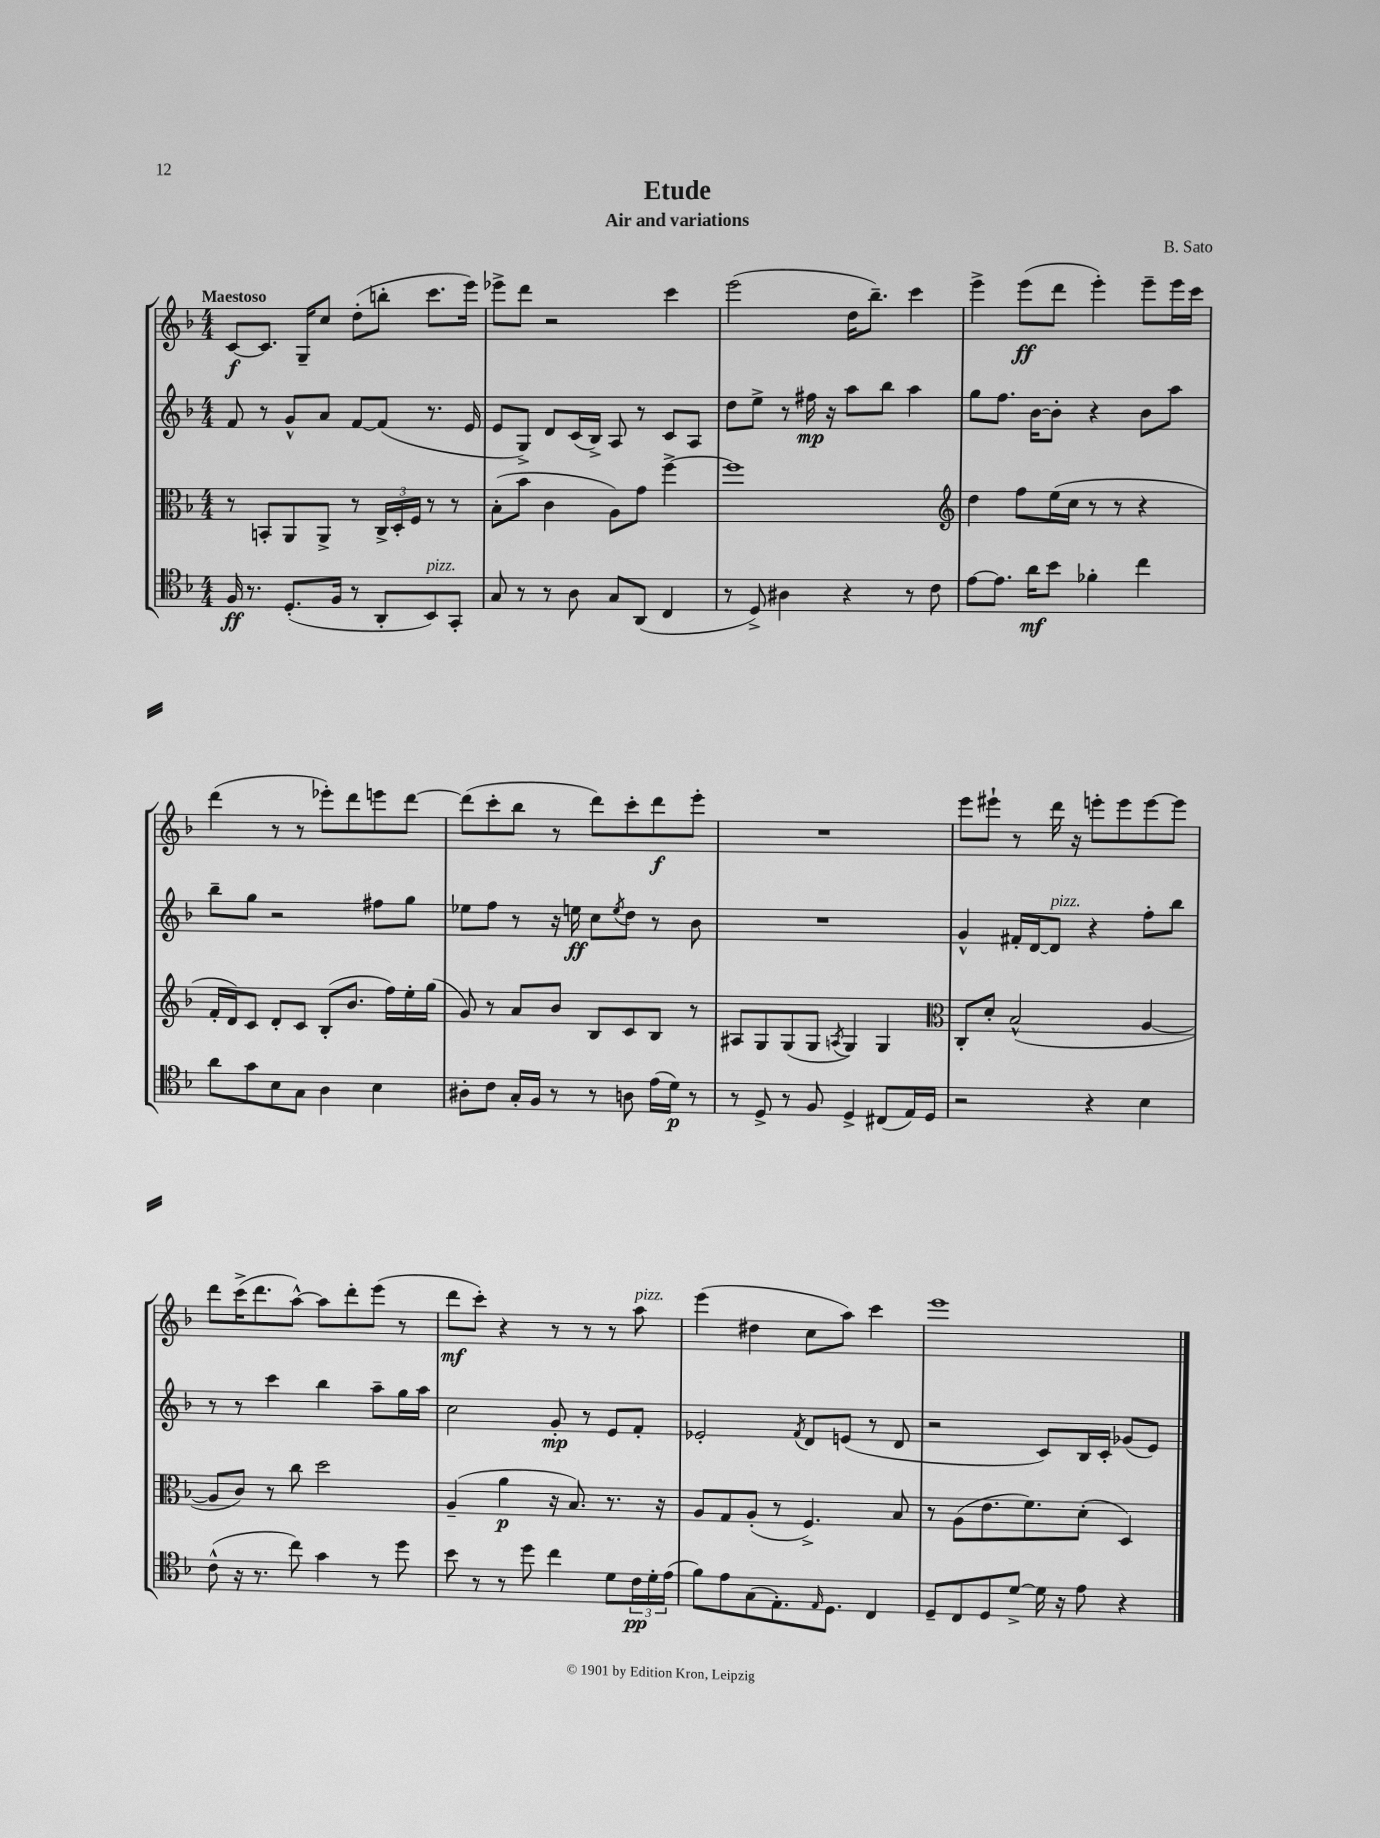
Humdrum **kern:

**kern	**kern	**kern	**kern
*staff4	*staff3	*staff2	*staff1
*clefC4	*clefC3	*clefG2	*clefG2
*k[b-]	*k[b-]	*k[b-]	*k[b-]
*M4/4	*M4/4	*M4/4	*M4/4
16F/	8r	8f/	[8c/L
8.r	.	.	.
.	8BB'/L	8r	8.c/]J
(8.D'/L	8AA/	8g^^/L	.
.	.	.	16G~/LK
.	8AA^/J	8a/J	8cc/J
16F/Jk	.	.	.
8r	8r	[8f/L	(8dd'\L
8AA'/L	24C^/LL	(8f/]J	8bb'\J
.	24D'/	.	.
.	24F/JJ	.	.
8BB-/)	8r	8.r	8.ccc\L
8GG'/J	8r	.	.
.	.	16e/	16eee\Jk)
=	=	=	=
8G/	(8B-'\L	8e/L	8eee-^\L
8r	8b-\J	8G^/J)	8ddd\J
8r	4c\	8d/L	2r
8A\	.	(16c/L	.
.	.	16B-^/JJ)	.
8G/L	8A\L)	8A/	.
(8AA/J	8g\J	8r	.
4C/	[4ff^\	8c/L	4ccc\
.	.	8A/J	.
=	=	=	=
8r	1ff]	8dd\L	(2eee\
8D^/)	.	8ee^\J	.
4A#\	.	8r	.
.	.	16ff#\	.
.	.	16r	.
4r	.	8aa\L	16dd\LK
.	.	.	8.bb-~\J)
.	.	8bb-\J	.
8r	.	4aa\	4ccc\
8c\	.	.	.
=	=	=	=
*	*clefG2	*	*
[8e\L	4dd\	8gg\L	4eee^\
8.e\]J	.	8.ff\J	.
.	8ff\L	.	(8eee\L
16a\LK	.	[16b-\LK	.
8b-\J	(16ee\L	8b-'\]J	8ddd\J
.	16cc\JJ	.	.
4f-'\	8r	4r	4eee'\)
.	8r	.	.
4cc\	4r	8b-\L	8eee~\L
.	.	8aa\J	16eee\L
.	.	.	16ccc\JJ
=	=	=	=
8a\L	16f'/LL	8bb-~\L	(4ddd\
.	16d/J)	.	.
8g\	8c/J	8gg\J	.
8B-\	8d'/L	2r	8r
8G\J	8c/J	.	8r
4A\	(8B-'/L	.	8eee-'\L)
.	8.b-/J	.	8ddd\
4B-\	.	8ff#\L	8eee\
.	16ff\LL)	.	.
.	16ee'\	8gg\J	[8ddd\J
.	(16gg\JJ	.	.
=	=	=	=
8A#'\L	8g/)	8ee-\L	(8ddd\]L
8c\J	8r	8ff\J	8ccc'\
16G'/LL	8a/L	8r	8bb-\J
16F/JJ	.	.	.
8r	8b-/J	16r	8r
.	.	16ee\	.
8r	8B-/L	8cc\L	8ddd\L)
.	.	8qee/	.
8A\	8c/	8dd\J	8ccc'\
(16e\LL	8B-/J	8r	8ddd\
16d\JJ)	.	.	.
8r	8r	8b-\	8eee'\J
=	=	=	=
8r	8A#/L	1r	1r
8D^/	8G/	.	.
8r	(8G/	.	.
8F/	8G/J	.	.
.	8qA/	.	.
4D^/	4G/)	.	.
(8C#/L	4G/	.	.
16E/L)	.	.	.
16D/JJ	.	.	.
=	=	=	=
*	*clefC3	*	*
2r	8C'/L	4g^^/	8eee\L
.	8d'/J	.	8eee#`\J
.	(2B-^^/	16f#'/LL	8r
.	.	[16d/J	.
.	.	8d/]J	16ddd\
.	.	.	16r
4r	.	4r	8eee'\L
.	.	.	8eee\
4B-\	[4A/	8ff'\L	[8eee\
.	.	8bb-\J	8eee\]J
=	=	=	=
(8c^^\	8A/]L	8r	8ddd\L
16r	8c/J)	8r	(16ccc^\K
8.r	.	.	8.ddd\
.	8r	4ccc\	.
8cc\)	8cc\	.	[8aa^^\J)
4g\	2dd\	4bb-\	8aa\]L
.	.	.	8ddd'\
8r	.	8aa~\L	(8eee\J
8dd\	.	16gg\L	8r
.	.	16aa\JJ	.
=	=	=	=
8b-\	(4A~/	2cc\	8ddd\L
8r	.	.	8ccc'\J)
8r	4a\	.	4r
8dd\	.	.	.
4cc\	16r	8g'/	8r
.	8.B-/)	.	.
.	.	8r	8r
8d\L	8.r	8e/L	8r
24c\L	.	8f'/J	8aa\
24d'\	.	.	.
.	16r	.	.
(24e\JJ	.	.	.
=	=	=	=
8f\L)	8A/L	2e-'/	(4eee\
8e\	8G/	.	.
(8G\	(8A'/J	.	4dd#\
8.E'\)	8r	.	.
.	.	8qf/	.
.	4.F^/)	8d/L	8cc\L
16qqE/	.	.	.
8.D\J	.	.	.
.	.	(8e/J	8aa\J)
4C/	.	8r	4ccc\
.	8B-/	8d/	.
=	=	=	=
8D~/L	8r	2r	1eee
8C/	(8A\L	.	.
8D/	8.e\	.	.
[8d^/J	.	.	.
.	8.f\)	.	.
16d\]	.	8c/L)	.
16r	.	.	.
8e\	(8d'\J	16B-/L	.
.	.	16c'/JJ	.
4r	4D/)	(8g-/L	.
.	.	8e/J)	.
==	==	==	==
*-	*-	*-	*-
